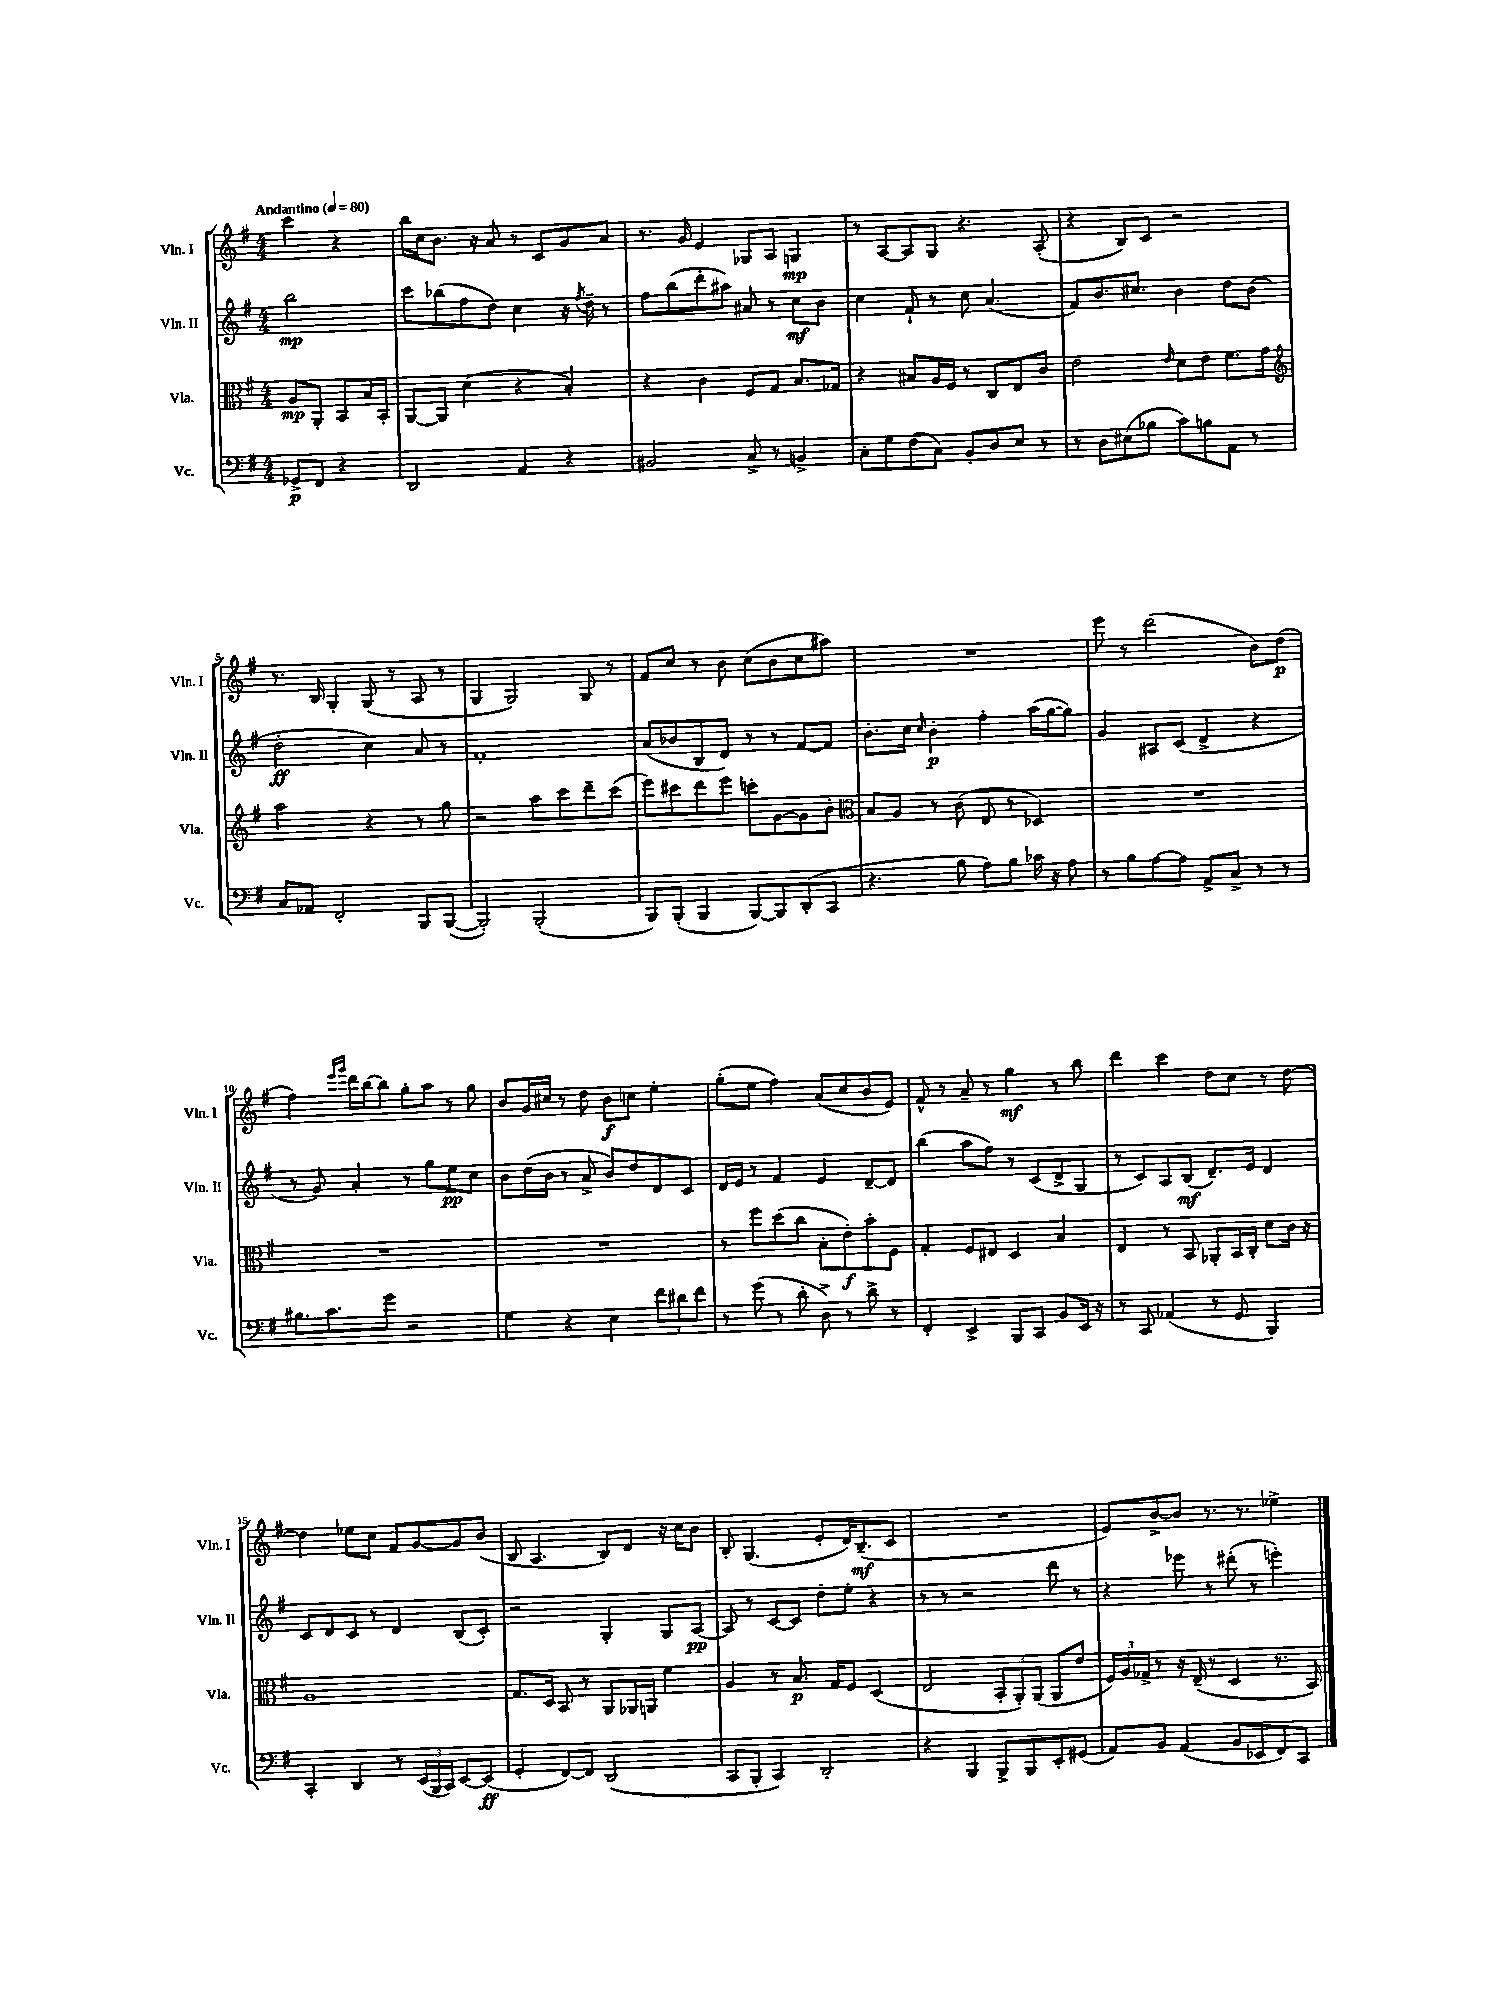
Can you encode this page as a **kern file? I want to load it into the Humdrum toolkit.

**kern	**kern	**kern	**kern
*staff4	*staff3	*staff2	*staff1
*clefF4	*clefC3	*clefG2	*clefG2
*k[f#]	*k[f#]	*k[f#]	*k[f#]
*M4/4	*M4/4	*M4/4	*M4/4
*MM80	*MM80	*MM80	*MM80
8GG-^	8A	2bb	4ccc
8FF#	8AA'	.	.
4r	8BB	.	4r
.	16B	.	.
.	16BB'	.	.
=	=	=	=
2DD	[8AA	8ccc	16bb
.	.	.	16cc
.	8AA]	(8bb-	8.b
.	(4d	8ff#	.
.	.	.	16r
.	.	8dd)	8a
4AA	4r	4cc	8r
.	.	.	8c
4r	4B')	16r	8g
.	.	8qff#	.
.	.	16dd~	.
.	.	8r	8a
=	=	=	=
2BB#	4r	8ff#	8.r
.	.	(8bb	.
.	.	.	16g
.	4c	8ddd'	4e
.	.	8aa#)	.
8C^	8F#	8a#	8G-
8r	8G	8r	8A
4BB^	8.B	8cc	4G
.	.	8b	.
.	16G-	.	.
=	=	=	=
8C'	4r	4cc	8r
8G	.	.	[8A
(8F#	8B#	8f#`	8A]
8C)	16A	8r	8G
.	16F#	.	.
8BB'	8r	8cc	4.r
8D	8C	(4.a	.
8E	8E	.	.
8r	8c	.	(8A'
=	=	=	=
8r	2e	8f#)	4r
8D	.	8.b	.
(8E#	.	.	8B)
.	.	8.cc#	.
8B-	.	.	8c
.	16qqe	.	.
8c)	8d	4b	2r
8B	8e	.	.
8AA	8.f#	8dd	.
8r	.	(8b	.
.	16g	.	.
=	=	=	=
*	*clefG2	*	*
8C	2aa	2dd'	8.r
8AA-	.	.	.
.	.	.	16B
2FF#'	.	.	4G'
.	4r	4cc)	(8G
.	.	.	8r
8BBB	8r	8a	8A
([8BBB	8gg	8r	8r
=	=	=	=
2BBB'])	2r	1f#'	4G
.	.	.	2G)
(2BBB'	8aa	.	.
.	8ccc	.	.
.	8ddd~	.	8G
.	(8ccc	.	8r
=	=	=	=
8BBB)	8eee)	(8a	8f#
(8BBB'	8ccc#	8b-	8cc
4BBB	8ddd	8B	8r
.	8eee	8d)	8b
[8BBB)	8ccc'	8r	(8cc
8BBB]	[8g	8r	8b
(8DD'	8g]	[8f#	8cc
8CC	8b'	8f#]	8aa#)
=	=	=	=
*	*clefC3	*	*
4.r	8B	8.b'	1r
.	8A	.	.
.	.	16cc	.
.	.	16qqcc	.
.	8r	4b'	.
8B	(8c	.	.
8A)	8E	4ff#'	.
8B	8r	.	.
16c-	4D-)	(16aa	.
16r	.	[16gg	.
8A	.	8gg])	.
=	=	=	=
8r	1r	4g	8eee
8B	.	.	8r
[8A	.	8A#	(2ddd
8A]	.	(8c	.
8AA^	.	4d^	.
8C^	.	.	.
8r	.	4r	8b)
8r	.	.	(8dd
=	=	=	=
8.B#	1r	8r	4ff#)
.	.	8g)	.
8.c	.	.	.
.	.	.	16qqeee
.	.	.	16qqggg
.	.	4a'	16ddd
.	.	.	[16bb
8g	.	.	8bb]
2r	.	8r	8gg'
.	.	8gg	8aa
.	.	8ee	8r
.	.	8cc	8gg
=	=	=	=
4G	1r	8b	8b
.	.	(16dd	16g
.	.	16b	16cc#
4r	.	8r	8r
.	.	8a^	8dd
4E	.	8b)	8b
.	.	8dd	8cc
12f#	.	8d	4ee'
12d#	.	.	.
.	.	8c	.
12f#	.	.	.
=	=	=	=
8r	8r	16d	(8gg'
.	.	16e	.
(8g	8ff#	8r	8ee
8r	(8dd	4f#	4ff#)
8d'	8cc	.	.
8D^)	8B'	4e	(8a
8r	8e')	.	8cc
8d^	8b'	[8d~	8b
8r	8F#	8d]	8e)
=	=	=	=
4FF#'	4G'	(4bb	8f#^^
.	.	.	8r
4EE^	8F#	8aa	8a~
.	8E#	8ff#)	8r
8BBB	4D	8r	4gg
8CC	.	(8c	.
8BB	4B	8d^	8r
16EE	.	8G	8bb
16r	.	.	.
=	=	=	=
8r	4E	8r	4ddd
8CC	.	8c)	.
(4AA-	8r	8A	4ccc
.	8BB	(8B	.
8r	8AA-'	8.d~)	8dd
8GG	16BB	.	8cc
.	16C'	16e	.
4BBB)	8d	4d	8r
.	16c	.	[8dd
.	16r	.	.
=	=	=	=
4CC'	1A	8c	4dd]
.	.	8d	.
4DD	.	8c	8ee-
.	.	8r	8cc
8r	.	4d	8f#
(24EE	.	.	[8g
24BBB	.	.	.
24CC)	.	.	.
[8EE	.	(8B	8g]
(8EE]	.	8c')	(8b
=	=	=	=
4GG'	8.G	2r	8B
.	.	.	4.A
.	16D	.	.
[8FF#)	8BB	.	.
8FF#]	8r	.	.
(2DD	8AA	4G'	8B)
.	16AA-	.	8d
.	16AA	.	.
.	4f#	8G	16r
.	.	.	16cc
.	.	[8A	8b
=	=	=	=
8CC	4A	8A]	8B'
8BBB'	.	8r	(4.G
4CC)	8r	[8c	.
.	8.B	8c]	.
2DD'	.	8dd'	8e'
.	16G	.	.
.	8F#	8ee'	16d)
.	.	.	(8.B~
.	(4D	4r	.
.	.	.	8c
=	=	=	=
4r	2E	8r	1r
.	.	8r	.
4BBB	.	2r	.
8BBB^	12BB'	.	.
.	12AA')	.	.
8BBB	.	.	.
.	(12AA	.	.
8EE'	8AA	8ddd	.
(8GG#	8e	8r	.
=	=	=	=
8AA)	24F#)	4r	8e)
.	24A	.	.
.	24G-^	.	.
8BB	8r	.	[8b^
(4AA	16r	8eee-	8b]
.	(16E~	.	.
.	8r	8r	8.r
8BB	4D	(8ddd#'	.
.	.	.	8.r
8EE-	.	8r	.
8FF#)	8.r	4eee')	4ee-^
8CC	.	.	.
.	16BB)	.	.
==	==	==	==
*-	*-	*-	*-
